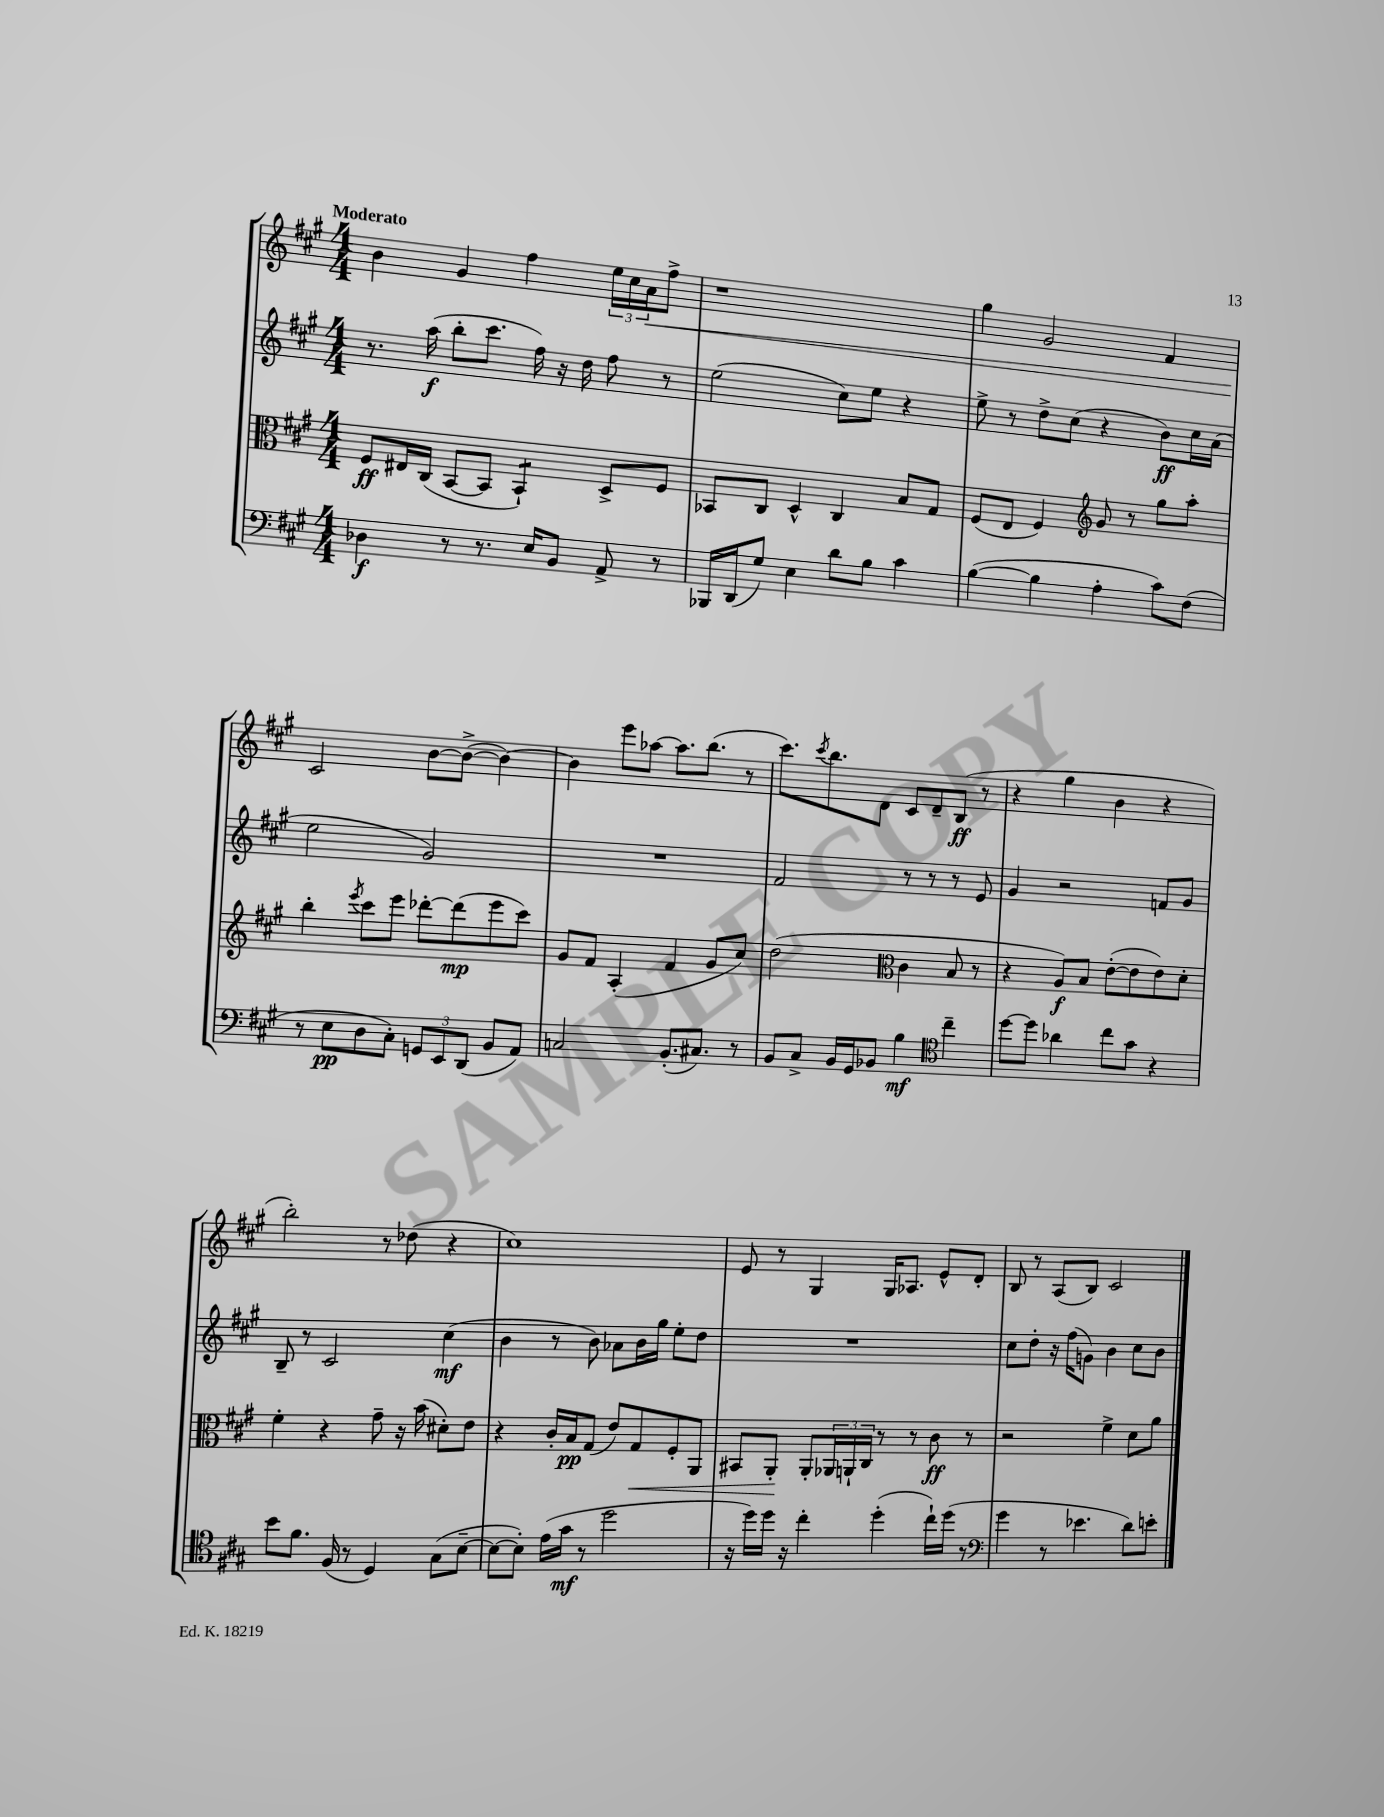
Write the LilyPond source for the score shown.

<<
\new StaffGroup <<
\new Staff = "s0" {
    \clef treble \key a \major \numericTimeSignature \time 4/4 \tempo "Moderato"
    b'4 gis'4 fis''4 \tuplet 3/2 { e''16 cis''16 a'16\< } fis''8-> |
    r1 |
    gis''4 gis'2 fis'4 |
    cis'2\! b'8~ b'8~->( b'4~) |
    b'4 e'''8 aes''8~ aes''8. b''8.( r8 |
    cis'''8.) \acciaccatura { cis'''8 } b''8. d'8 cis'8 d'8-- b8\ff( r8 |
    r4 gis''4 b'4 r4 |
    b''2-.) r8 des''8( r4 |
    cis''1) |
    e'8 r8 gis4 gis16 aes8. e'8-^ d'8-. |
    b8 r8 a8( b8) cis'2 \bar "|." |
}
\new Staff = "s1" {
    \clef treble \key a \major \numericTimeSignature \time 4/4
    r8. a''16\f( b''8-. cis'''8. fis''16) r16 d''16 fis''8 r8 |
    e''2( cis''8) e''8 r4 |
    e''8-> r8 d''8-> cis''8( r4 b'8\ff) cis''16 a'16( |
    e''2 gis'2) |
    R1 |
    fis'2 r8 r8 r8 e'8 |
    gis'4 r2 f'8 gis'8 |
    b8-- r8 cis'2 cis''4\mf( |
    b'4 r8 b'8) aes'8 b'16 gis''16 e''8-. d''8 |
    R1 |
    cis''8 d''8-. r16 fis''16( g'8) b'4 cis''8 b'8 \bar "|." |
}
\new Staff = "s2" {
    \clef alto \key a \major \numericTimeSignature \time 4/4
    fis8\ff eis16 cis16( b,8~ b,8 b,4:8-!) d8-> fis8 |
    bes,8 cis8 d4-^ cis4 b8 gis8 |
    fis8( e8 fis4) \clef treble gis'8 r8 gis''8 a''8-. |
    b''4-. \acciaccatura { e'''8 } cis'''8 e'''8 des'''8~-. des'''8\mp( e'''8 cis'''8) |
    gis'8 fis'8 a4-.( fis'4 gis'8 cis''8) |
    d''2( \clef alto cis'4 b8 r8 |
    r4 a8\f) b8 e'8~-.( e'8 e'8) d'8-. |
    fis'4-. r4 gis'8-- r16 b'16( dis'8-.) e'8 |
    r4 cis'16-. b16\pp gis8( e'8) gis8\< fis8-. a,8 |
    bis,8 a,8-.\! a,8-. \tuplet 3/2 { aes,16 a,16-! cis16 } r8 r8 cis'8\ff r8 |
    r2 fis'4-> d'8 a'8 \bar "|." |
}
\new Staff = "s3" {
    \clef bass \key a \major \numericTimeSignature \time 4/4
    des4\f r8 r8. e16 b,8 a,8-> r8 |
    bes,,16 d,16( gis8) e4 d'8 b8 cis'4 |
    b4~( b4 a4-. cis'8) fis8( |
    r8 e8\pp d8 cis8-.) \tuplet 3/2 { g,8 e,8 d,8( } b,8 a,8) |
    c2 b,8.-.( cis8.) r8 |
    b,8 cis8-> b,16 gis,16 bes,8 b4\mf \clef tenor cis''4-- |
    d''8~ d''8 aes'4 cis''8 gis'8 r4 |
    b'8 fis'8. fis16( r8 d4) gis8( b8~-- |
    b8~ b8-.) e'16( gis'16\mf r8 d''2 |
    r16 d''16) d''16 r16 cis''4-. d''4-.( cis''16-!) d''16( r8 |
    \clef bass gis'4 r8 ees'4. d'8) e'8-. \bar "|." |
}
>>
>>
\layout { \context { \Score \remove "Bar_number_engraver" } }
